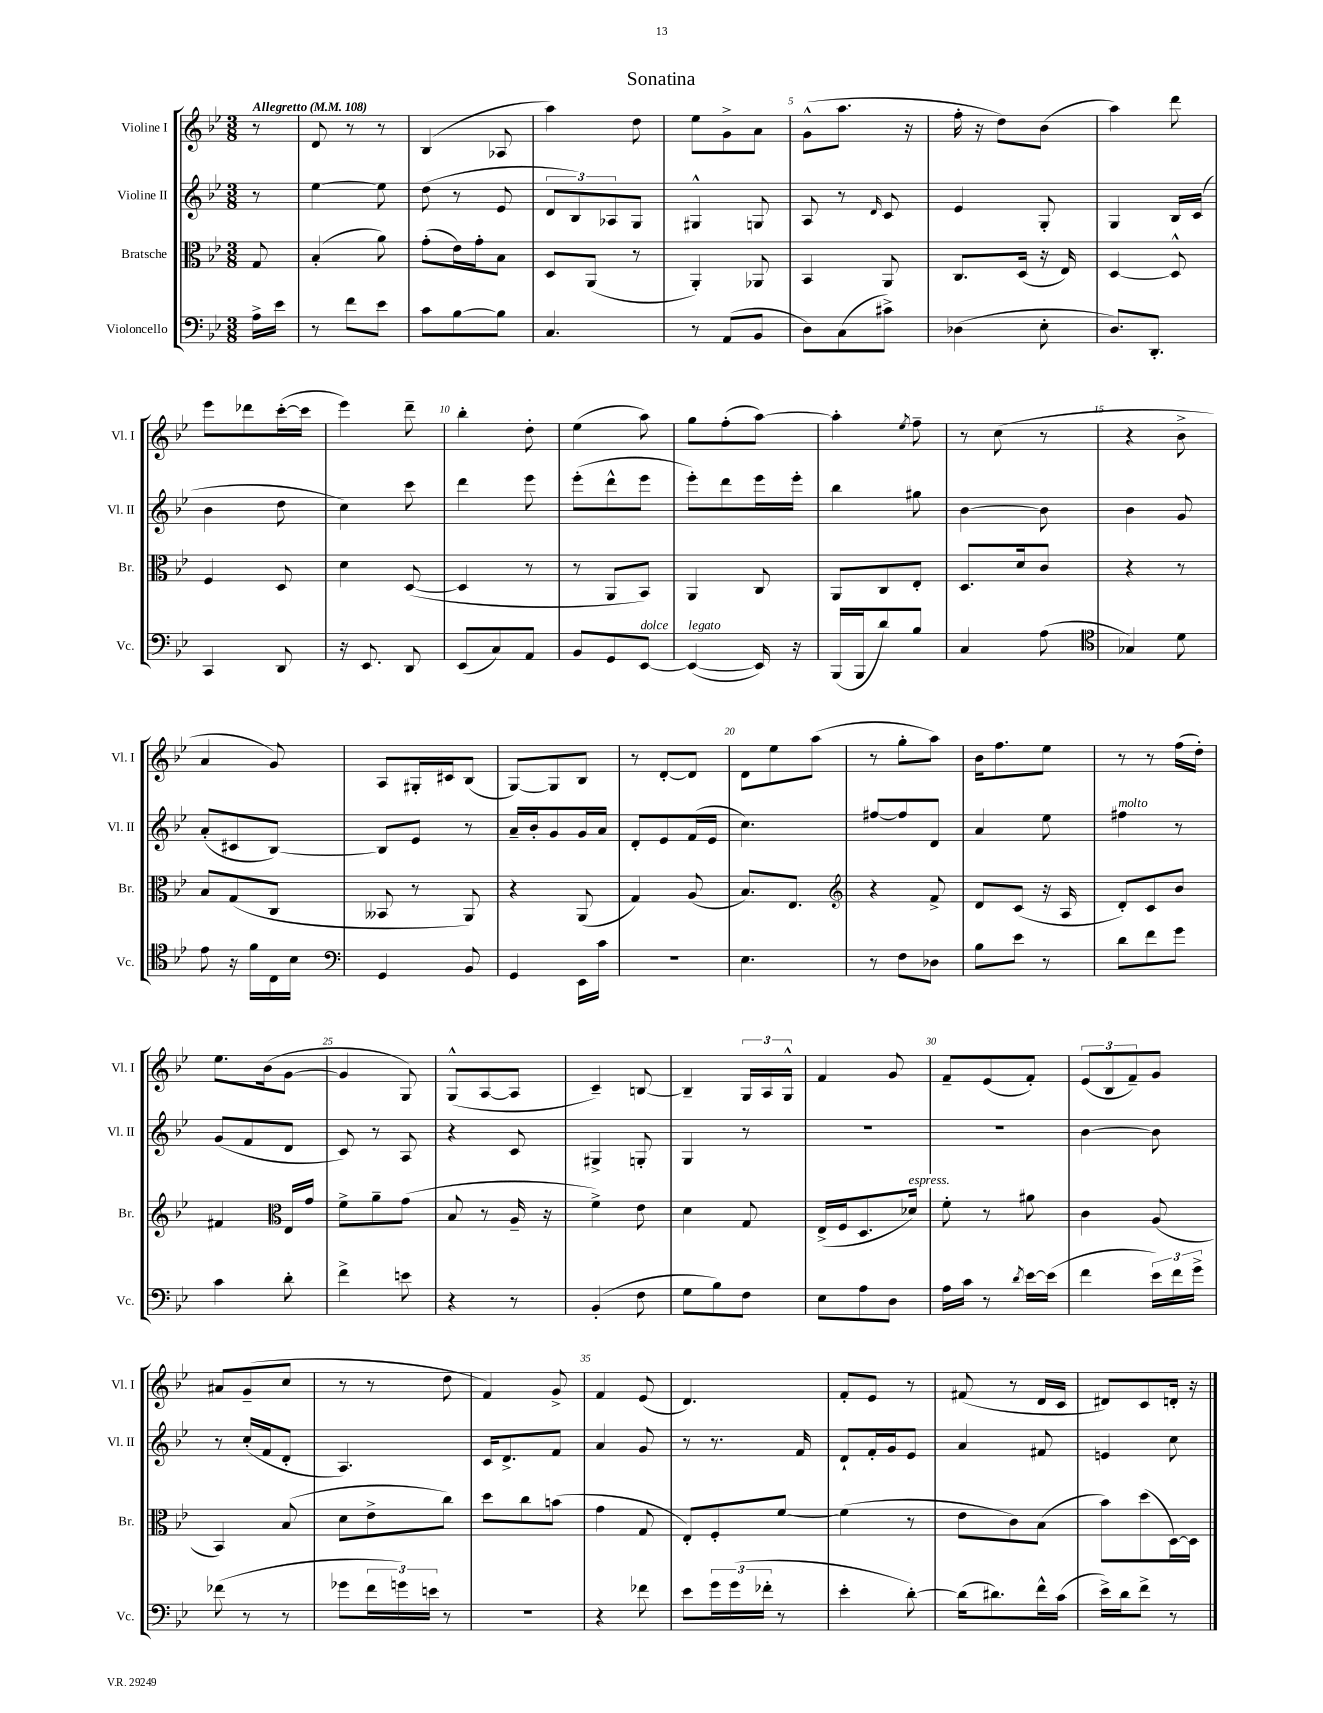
\header { title = "Sonatina" }
<<
\new StaffGroup <<
\new Staff = "s0" \with { instrumentName = "Violine I" shortInstrumentName = "Vl. I" } {
    \clef treble \key bes \major \numericTimeSignature \time 3/8 \partial 8 \tempo "Allegretto" 4 = 108
    r8 |
    d'8 r8 r8 |
    bes4( aes8 |
    a''4) d''8 |
    ees''8 g'8-> a'8 |
    g'8-^( a''8. r16 |
    f''16-. r16 d''8) bes'8( |
    a''4) d'''8 |
    ees'''8 des'''8 c'''16~-.( c'''16 |
    ees'''4) d'''8-- |
    bes''4-. d''8-. |
    ees''4( a''8) |
    g''8 f''8-.( a''8~) |
    a''4-. \acciaccatura { ees''8 } f''8-- |
    r8 c''8( r8 |
    r4 bes'8-> |
    a'4 g'8) |
    a8 gis16-. cis'16 bes8( |
    g8~) g8 bes8 |
    r8 d'8~-. d'8 |
    d'8 ees''8 a''8( |
    r8 g''8-. a''8) |
    bes'16 f''8. ees''8 |
    r8 r8 f''16( d''16-.) |
    ees''8. bes'16( g'8~ |
    g'4 g8) |
    g8-^( a8~ a8 |
    c'4--) b8~ |
    b4-- \tuplet 3/2 { g16 a16 g16-^ } |
    f'4 g'8 |
    f'8-- ees'8( f'8-.) |
    \tuplet 3/2 { ees'8( bes8 f'8--) } g'8 |
    ais'8 g'8--( c''8 |
    r8 r8 d''8 |
    f'4) g'8-> |
    f'4 ees'8( |
    d'4.) |
    f'8-. ees'8 r8 |
    fis'8( r8 d'16 c'16 |
    dis'8) c'8 d'16-. r16 \bar "|." |
}
\new Staff = "s1" \with { instrumentName = "Violine II" shortInstrumentName = "Vl. II" } {
    \clef treble \key bes \major \numericTimeSignature \time 3/8 \partial 8
    r8 |
    ees''4~ ees''8 |
    d''8( r8 ees'8 |
    \tuplet 3/2 { d'8 bes8) aes8 } g8 |
    gis4-^ g8 |
    a8 r8 \grace { d'16 } c'8 |
    ees'4 g8-. |
    g4 bes16 c'16( |
    bes'4 d''8 |
    c''4) c'''8 |
    d'''4 ees'''8 |
    ees'''8-.( d'''8-^ ees'''8 |
    ees'''8-.) d'''8 ees'''16 ees'''16-. |
    bes''4 gis''8 |
    bes'4~ bes'8 |
    bes'4 g'8 |
    a'8-.( cis'8 bes8~) |
    bes8 ees'8 r8 |
    a'16-- bes'16-. g'8 g'16 a'16 |
    d'8-. ees'8 f'16( ees'16 |
    c''4.) |
    fis''8~ fis''8 d'8 |
    a'4 ees''8 |
    fis''4^\markup { \italic "molto" } r8 |
    g'8( f'8 d'8 |
    c'8) r8 a8 |
    r4 c'8 |
    gis4-> g8-. |
    g4 r8 |
    R4. |
    R4. |
    bes'4~ bes'8 |
    r8 c''16-.( f'16 d'8-. |
    a4.) |
    c'16 d'8.-> f'8 |
    a'4 g'8 |
    r8 r8. f'16 |
    d'8-! f'16-. g'16 ees'8 |
    a'4 fis'8 |
    e'4 c''8 \bar "|." |
}
\new Staff = "s2" \with { instrumentName = "Bratsche" shortInstrumentName = "Br." } {
    \clef alto \key bes \major \numericTimeSignature \time 3/8 \partial 8
    g8 |
    bes4-.( a'8) |
    g'8-.( ees'16) g'16-. bes8 |
    d8 a,8( r8 |
    a,4-.) aes,8 |
    bes,4 a,8 |
    c8. d16( r16 ees16) |
    d4~ d8-^ |
    f4 d8 |
    d'4 d8~( |
    d4 r8 |
    r8 a,8 bes,8) |
    a,4 c8 |
    a,8 c8 ees8-. |
    d8. d'16 c'8 |
    r4 r8 |
    bes8 g8( c8 |
    beses,8 r8 a,8) |
    r4 a,8( |
    g4) a8( |
    bes8.) ees8. |
    \clef treble r4 f'8-> |
    d'8 c'8( r16 a16 |
    d'8-.) c'8 bes'8 |
    fis'4 \clef alto ees16 g'16 |
    f'8-> a'8-- g'8( |
    bes8 r8 a16-- r16 |
    f'4->) ees'8 |
    d'4 g8 |
    ees16->( f16 d8. des'16^\markup { \italic "espress." }) |
    f'8-. r8 ais'8 |
    c'4 a8( |
    bes,4) bes8( |
    d'8 ees'8-> c''8) |
    d''8 c''8 b'8( |
    g'4 g8 |
    ees8-.) f8-. f'8~ |
    f'4( r8 |
    ees'8 c'8) bes8( |
    bes'8) d''8( d16~) d16 \bar "|." |
}
\new Staff = "s3" \with { instrumentName = "Violoncello" shortInstrumentName = "Vc." } {
    \clef bass \key bes \major \numericTimeSignature \time 3/8 \partial 8
    a16-> ees'16 |
    r8 f'8 ees'8 |
    c'8 bes8~ bes8 |
    c4. |
    r8 a,8( bes,8 |
    d8) c8( cis'8->) |
    des4( ees8-. |
    d8.) d,8.-. |
    c,4 d,8 |
    r16 ees,8. d,8 |
    ees,8( c8) a,8 |
    bes,8 g,8 ees,8~^\markup { \italic "dolce" } |
    ees,4~^\markup { \italic "legato" }( ees,16) r16 |
    bes,,16( bes,,16 d'8) bes8 |
    c4 a8( |
    \clef tenor ges4) d'8 |
    ees'8 r16 f'16 c16 bes16 |
    \clef bass g,4 bes,8 |
    g,4 ees,16 c'16 |
    R4. |
    ees4. |
    r8 f8 des8 |
    bes8 ees'8 r8 |
    d'8 f'8 g'8 |
    c'4 d'8-. |
    f'4-> e'8 |
    r4 r8 |
    bes,4-.( f8 |
    g8 bes8) f8 |
    ees8 a8 d8 |
    a16 c'16 r8 \acciaccatura { d'8 } ees'16~ ees'16( |
    f'4 \tuplet 3/2 { ees'16) f'16 g'16-> } |
    fes'8( r8 r8 |
    ges'8 \tuplet 3/2 { f'16 g'16) e'16 } r8 |
    R4. |
    r4 fes'8 |
    ees'8 \tuplet 3/2 { g'16 g'16( fes'16-. } r8 |
    ees'4-. d'8~-.) |
    d'16( dis'8.) f'16-^ c'16( |
    ees'16->) d'16 f'8-> r8 \bar "|." |
}
>>
>>
\layout { \context { \Score \override BarNumber.break-visibility = ##(#f #t #t) barNumberVisibility = #(every-nth-bar-number-visible 5) } }
